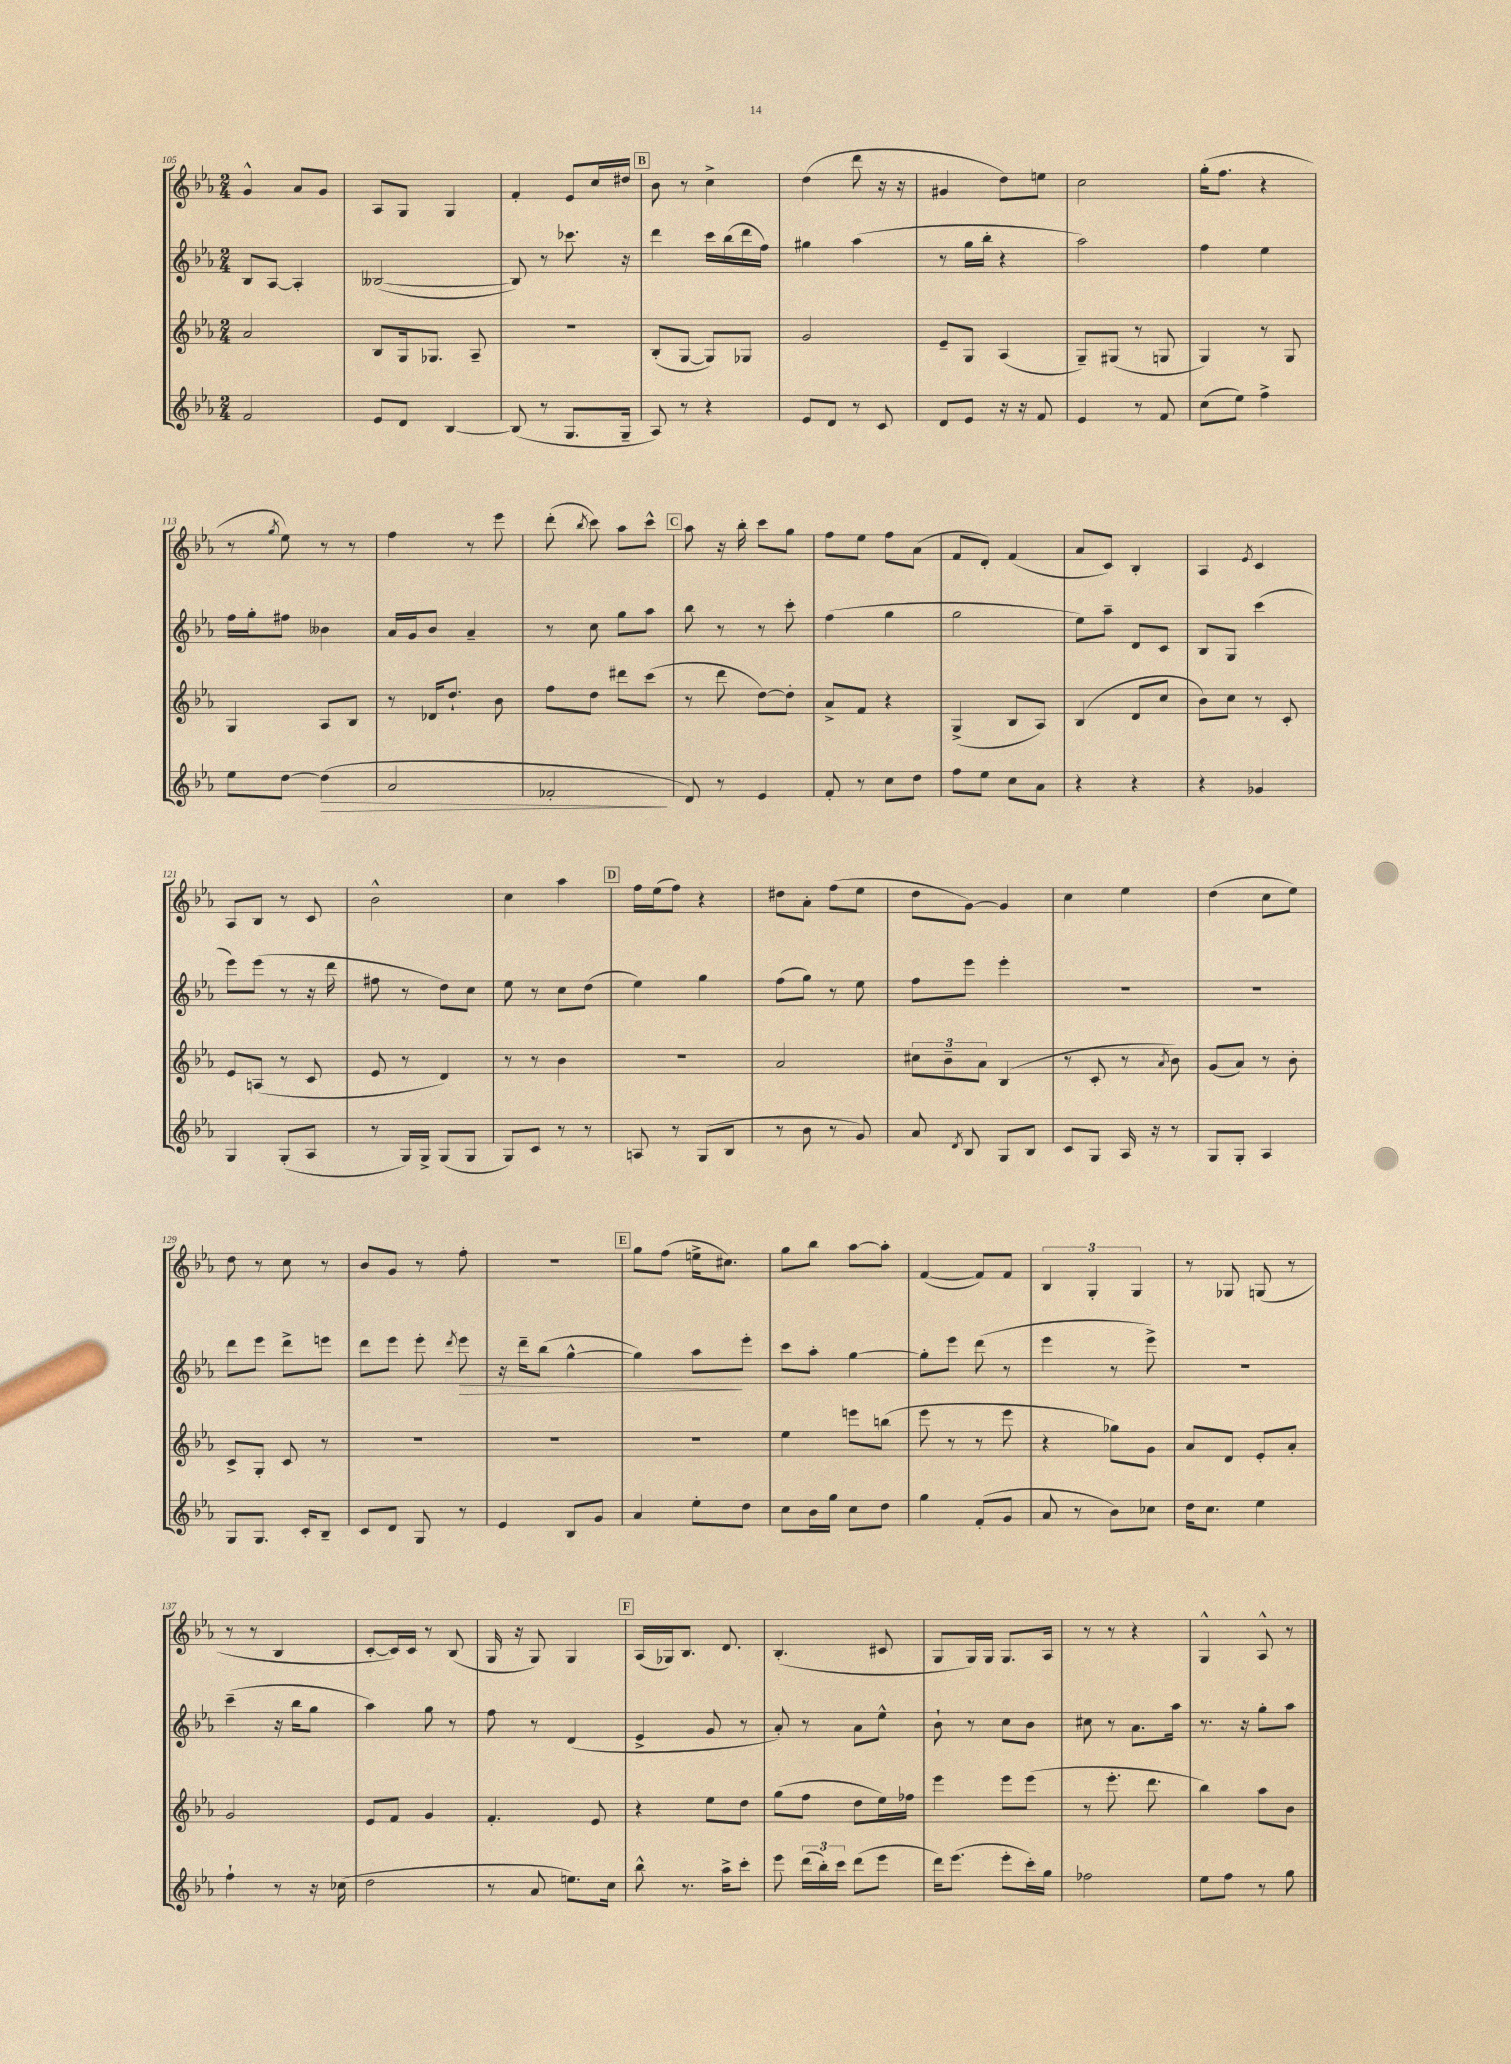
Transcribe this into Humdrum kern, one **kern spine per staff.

**kern	**dynam	**kern	**kern	**dynam	**kern
*part4	*part4	*part3	*part2	*part2	*part1
*staff4	*staff4	*staff3	*staff2	*staff2	*staff1
*clefG2	*	*clefG2	*clefG2	*	*clefG2
*k[b-e-a-]	*	*k[b-e-a-]	*k[b-e-a-]	*	*k[b-e-a-]
*M2/4	*	*M2/4	*M2/4	*	*M2/4
=105	=105	=105	=105	=105	=105
2f/	.	2a-/	8B-/L	.	4g^^/
.	.	.	[8A-/J	.	.
.	.	.	4A-'/]	.	8a-/L
.	.	.	.	.	8g/J
=106	=106	=106	=106	=106	=106
8e-/L	.	8B-/L	([2B--X/	.	8A-/L
8d/J	.	16G/k	.	.	8G/J
.	.	8.G-X/J	.	.	.
[4B-/	.	.	.	.	4G/
.	.	8A-~/	.	.	.
=107	=107	=107	=107	=107	=107
(8B-/]	.	2r	8B--/])	.	4f'/
8r	.	.	8r	.	.
8.G/L	.	.	8.ccc-X\	.	8e-/L
.	.	.	.	.	16cc/L
16G~/Jk	.	.	16r	.	16dd#X/JJ
!!LO:REH:place=s1:t=B
=108	=108	=108	=108	=108	=108
8A-/)	.	(8B-'/L	4ddd\	.	8b-\
8r	.	[8G/J	.	.	8r
4r	.	8G/L])	16ccc\LL	.	4cc^\
.	.	.	(16bb-\	.	.
.	.	8G-X/J	16ddd\	.	.
.	.	.	16ff\JJ)	.	.
=109	=109	=109	=109	=109	=109
8e-/L	.	2g/	4gg#X\	.	(4dd\
8d/J	.	.	.	.	.
8r	.	.	(4aa-\	.	8ddd\
8c/	.	.	.	.	16r
.	.	.	.	.	16r
=110	=110	=110	=110	=110	=110
8d/L	.	8e-~/L	8r	.	4g#X/
8e-/J	.	8G/J	16gg\LL	.	.
.	.	.	16bb-'\JJ	.	.
16r	.	(4A-/	4r	.	8dd\L)
16r	.	.	.	.	.
8f/	.	.	.	.	8een\J
=111	=111	=111	=111	=111	=111
4e-/	.	8G~/L)	2aa-\)	.	2cc\
.	.	(8G#X/J	.	.	.
8r	.	8r	.	.	.
8f/	.	8Gn/	.	.	.
=112	=112	=112	=112	=112	=112
(8cc\L	.	4G/)	4ff\	.	(16gg'\KL
.	.	.	.	.	8.ff\J
8ee-\J)	.	.	.	.	.
4ff^\	.	8r	4ee-\	.	4r
.	.	8G/	.	.	.
!!LO:LB:g=z
=113	=113	=113	=113	=113	=113
8ee-\L	.	4G/	16ff\LL	.	8r
.	.	.	16gg'\J	.	.
.	.	.	.	.	8qgg/
[8dd\J	.	.	8ff#X\J	.	8ee-\)
!	!LO:HP:b	!	!	!	!
(4dd\]	>	8A-/L	4b--X\	.	8r
.	.	8B-/J	.	.	8r
=114	=114	=114	=114	=114	=114
2a-/	.	8r	16a-/LL	.	4ff\
.	.	.	16g/J	.	.
.	.	16d-X/KL	8b-/J	.	.
.	.	8.dd`/J	.	.	.
.	.	.	4a-~/	.	8r
.	.	8b-\	.	.	8eee-\
=115	=115	=115	=115	=115	=115
2f-X'/	.	8ff\L	8r	.	(8ddd'\
.	.	.	.	.	8qbb-/
.	.	8dd\J	8cc\	.	8ccc\)
.	.	8ddd#X\L	8gg\L	.	8aa-\L
.	.	(8ccc\J	8aa-\J	.	8ccc^^\J
.	]	.	.	.	.
!!LO:REH:place=s1:t=C
=116	=116	=116	=116	=116	=116
8d/)	.	8r	8bb-\	.	8aa-\
8r	.	8ddd\	8r	.	16r
.	.	.	.	.	16bb-'\
4e-/	.	[8dd\L)	8r	.	8ccc\L
.	.	8dd'\J]	8ccc'\	.	8gg\J
=117	=117	=117	=117	=117	=117
8f'/	.	8a-^/L	(4ff\	.	8ff\L
8r	.	8f/J	.	.	8ee-\J
8cc\L	.	4r	4gg\	.	8ff\L
8dd\J	.	.	.	.	(8a-\J
=118	=118	=118	=118	=118	=118
8ff\L	.	(4G^/	2gg\	.	8f/L
8ee-\J	.	.	.	.	8d'/J)
8cc\L	.	8B-/L	.	.	(4f/
8a-\J	.	8A-/J)	.	.	.
=119	=119	=119	=119	=119	=119
4r	.	(4B-/	8ee-\L)	.	8a-/L
.	.	.	8aa-~\J	.	8c/J)
4r	.	8d/L	8d/L	.	4B-'/
.	.	8cc/J	8c/J	.	.
=120	=120	=120	=120	=120	=120
4r	.	8b-\L)	8B-/L	.	4A-/
.	.	8cc\J	8G/J	.	.
.	.	.	.	.	8qe-/
4g-X/	.	8r	(4ccc\	.	4c/
.	.	8c'/	.	.	.
!!LO:LB:g=z
=121	=121	=121	=121	=121	=121
4G/	.	8e-/L	8eee-\L)	.	8A-/L
.	.	(8An/J	(8eee-\J	.	8B-/J
(8G'/L	.	8r	8r	.	8r
8A-/J	.	8c/	16r	.	8c/
.	.	.	16ddd\	.	.
=122	=122	=122	=122	=122	=122
8r	.	8e-/	8ff#X\	.	2b-^^\
16G/LL)	.	8r	8r	.	.
16G^/JJ	.	.	.	.	.
(8G/L	.	4d/)	8dd\L)	.	.
8G/J	.	.	8cc\J	.	.
=123	=123	=123	=123	=123	=123
8G/L)	.	8r	8ee-\	.	4cc\
8c/J	.	8r	8r	.	.
8r	.	4b-\	8cc\L	.	4aa-\
8r	.	.	(8dd\J	.	.
!!LO:REH:place=s1:t=D
=124	=124	=124	=124	=124	=124
8An/	.	2r	4ee-\)	.	16ff\LL
.	.	.	.	.	(16ee-\J
8r	.	.	.	.	8ff\J)
(8G/L	.	.	4gg\	.	4r
8B-/J	.	.	.	.	.
=125	=125	=125	=125	=125	=125
8r	.	2a-/	(8ff\L	.	8dd#X\L
8b-\	.	.	8gg\J)	.	8a-'\J
8r	.	.	8r	.	(8ff\L
8g/)	.	.	8ee-\	.	8ee-\J
=126	=126	=126	=126	=126	=126
8a-/	.	12cc#X\L	8ff\L	.	8dd\L
.	.	12b-~\	.	.	.
8qd/	.	.	.	.	.
8B-/	.	.	8eee-\J	.	[8g\J)
.	.	12a-\J	.	.	.
8G/L	.	(4B-/	4eee-'\	.	4g/]
8B-/J	.	.	.	.	.
=127	=127	=127	=127	=127	=127
8c/L	.	8r	2r	.	4cc\
8G/J	.	8c'/	.	.	.
16A-/	.	8r	.	.	4ee-\
16r	.	.	.	.	.
.	.	8qa-/	.	.	.
8r	.	8b-\)	.	.	.
=128	=128	=128	=128	=128	=128
8G/L	.	(8g/L	2r	.	(4dd\
8G'/J	.	8a-/J)	.	.	.
4A-/	.	8r	.	.	8cc\L
.	.	8b-'\	.	.	8ee-\J)
!!LO:LB:g=z
=129	=129	=129	=129	=129	=129
8G/L	.	8c^/L	8ddd\L	.	8dd\
8.G/J	.	8G'/J	8eee-\J	.	8r
.	.	8c/	8ddd^\L	.	8cc\
16c'/KL	.	.	.	.	.
8B-~/J	.	8r	8eeen\J	.	8r
=130	=130	=130	=130	=130	=130
8c/L	.	2r	8ddd\L	.	8b-/L
8d/J	.	.	8eee-\J	.	8g/J
8G/	.	.	8eee-'\	.	8r
.	.	.	8qddd/	.	.
!	!	!	!	!LO:HP:b	!
8r	.	.	8eee-\	>	8ff'\
=131	=131	=131	=131	=131	=131
4e-/	.	2r	16r	.	2r
.	.	.	16ddd~\KL	.	.
.	.	.	(8bb-\J	.	.
8B-/L	.	.	[4gg^^\	.	.
8g/J	.	.	.	.	.
!!LO:REH:place=s1:t=E
=132	=132	=132	=132	=132	=132
4a-/	.	2r	4gg\])	.	8gg\L
.	.	.	.	.	(8ff\J
8ee-'\L	.	.	8aa-\L	.	16een^\KL
.	.	.	.	.	8.cc#X\J)
8dd\J	.	.	8eee-'\J	]	.
=133	=133	=133	=133	=133	=133
8cc\L	.	4ee-\	8ccc\L	.	8gg\L
16b-\L	.	.	8aa-'\J	.	8bb-\J
16gg\JJ	.	.	.	.	.
8cc\L	.	8eeen\L	[4gg\	.	[8aa-\L
8dd\J	.	(8bbn\J	.	.	8aa-'\J]
=134	=134	=134	=134	=134	=134
4gg\	.	8eee-\	8gg'\L]	.	([4f/
.	.	8r	8eee-\J	.	.
(8f'/L	.	8r	(8ddd\	.	8f/L])
8g/J	.	8eee-\	8r	.	8f/J
=135	=135	=135	=135	=135	=135
8a-/	.	4r	4eee-\	.	6B-/
8r	.	.	.	.	.
.	.	.	.	.	6G'/
8b-\L)	.	8gg-X\L)	8r	.	.
.	.	.	.	.	6G/
8cc-X\J	.	8g\J	8eee-^\)	.	.
=136	=136	=136	=136	=136	=136
16dd\KL	.	8a-/L	2r	.	8r
8.cc\J	.	.	.	.	.
.	.	8d/J	.	.	8G-X/
4ee-\	.	8e-'/L	.	.	(8Gn/
.	.	8a-'/J	.	.	8r
!!LO:LB:g=z
=137	=137	=137	=137	=137	=137
4ff`\	.	2g/	(4ccc~\	.	8r
.	.	.	.	.	8r
8r	.	.	16r	.	4B-/
.	.	.	16bb-\KL	.	.
16r	.	.	8gg\J	.	.
(16cc-X\	.	.	.	.	.
=138	=138	=138	=138	=138	=138
2dd\	.	8e-/L	4aa-\)	.	[8c'/L
.	.	8f/J	.	.	16c/L])
.	.	.	.	.	16c/JJ
.	.	4g/	8gg\	.	8r
.	.	.	8r	.	(8B-/
=139	=139	=139	=139	=139	=139
8r	.	4.f'/	8ff\	.	16G/
.	.	.	.	.	16r
8a-/	.	.	8r	.	8G/)
8.een\L)	.	.	(4d/	.	4G/
.	.	8e-/	.	.	.
16cc\Jk	.	.	.	.	.
!!LO:REH:place=s1:t=F
=140	=140	=140	=140	=140	=140
8bb-^^\	.	4r	4e-^/	.	(16A-/LL
.	.	.	.	.	16G-X/J)
8.r	.	.	.	.	8.B-/J
.	.	8ee-\L	8g/	.	.
16aa-^\KL	.	.	.	.	8.d/
8ccc'\J	.	8dd\J	8r	.	.
=141	=141	=141	=141	=141	=141
8eee-\	.	(8gg\L	8a-'/)	.	(4.B-'/
(24ddd\LL	.	8ff\J	8r	.	.
24bb-'\)	.	.	.	.	.
24ccc\JJ	.	.	.	.	.
(8ddd\L	.	8dd\L	8a-\L	.	.
8eee-\J	.	16ee-\L)	8ee-^^\J	.	8c#X/
.	.	16ff-X\JJ	.	.	.
=142	=142	=142	=142	=142	=142
16ddd\KL)	.	4eee-\	8b-`\	.	8G/L
(8.eee-\J	.	.	.	.	.
.	.	.	8r	.	16G/L)
.	.	.	.	.	16G/JJ
8eee-'\L	.	8eee-\L	8cc\L	.	8.G/L
16ccc'\L)	.	(8eee-\J	8b-\J	.	.
16gg\JJ	.	.	.	.	16A-/Jk
=143	=143	=143	=143	=143	=143
2ff-X\	.	8r	8cc#X\	.	8r
.	.	8.eee-'\	8r	.	8r
.	.	.	8.a-\L	.	4r
.	.	8.ddd\	.	.	.
.	.	.	16aa-\Jk	.	.
=144	=144	=144	=144	=144	=144
8ee-\L	.	4bb-\)	8.r	.	4G^^/
8ff\J	.	.	.	.	.
.	.	.	16r	.	.
8r	.	8aa-\L	8gg'\L	.	8A-^^/
8gg\	.	8b-\J	8aa-\J	.	8r
==	==	==	==	==	==
*-	*-	*-	*-	*-	*-
